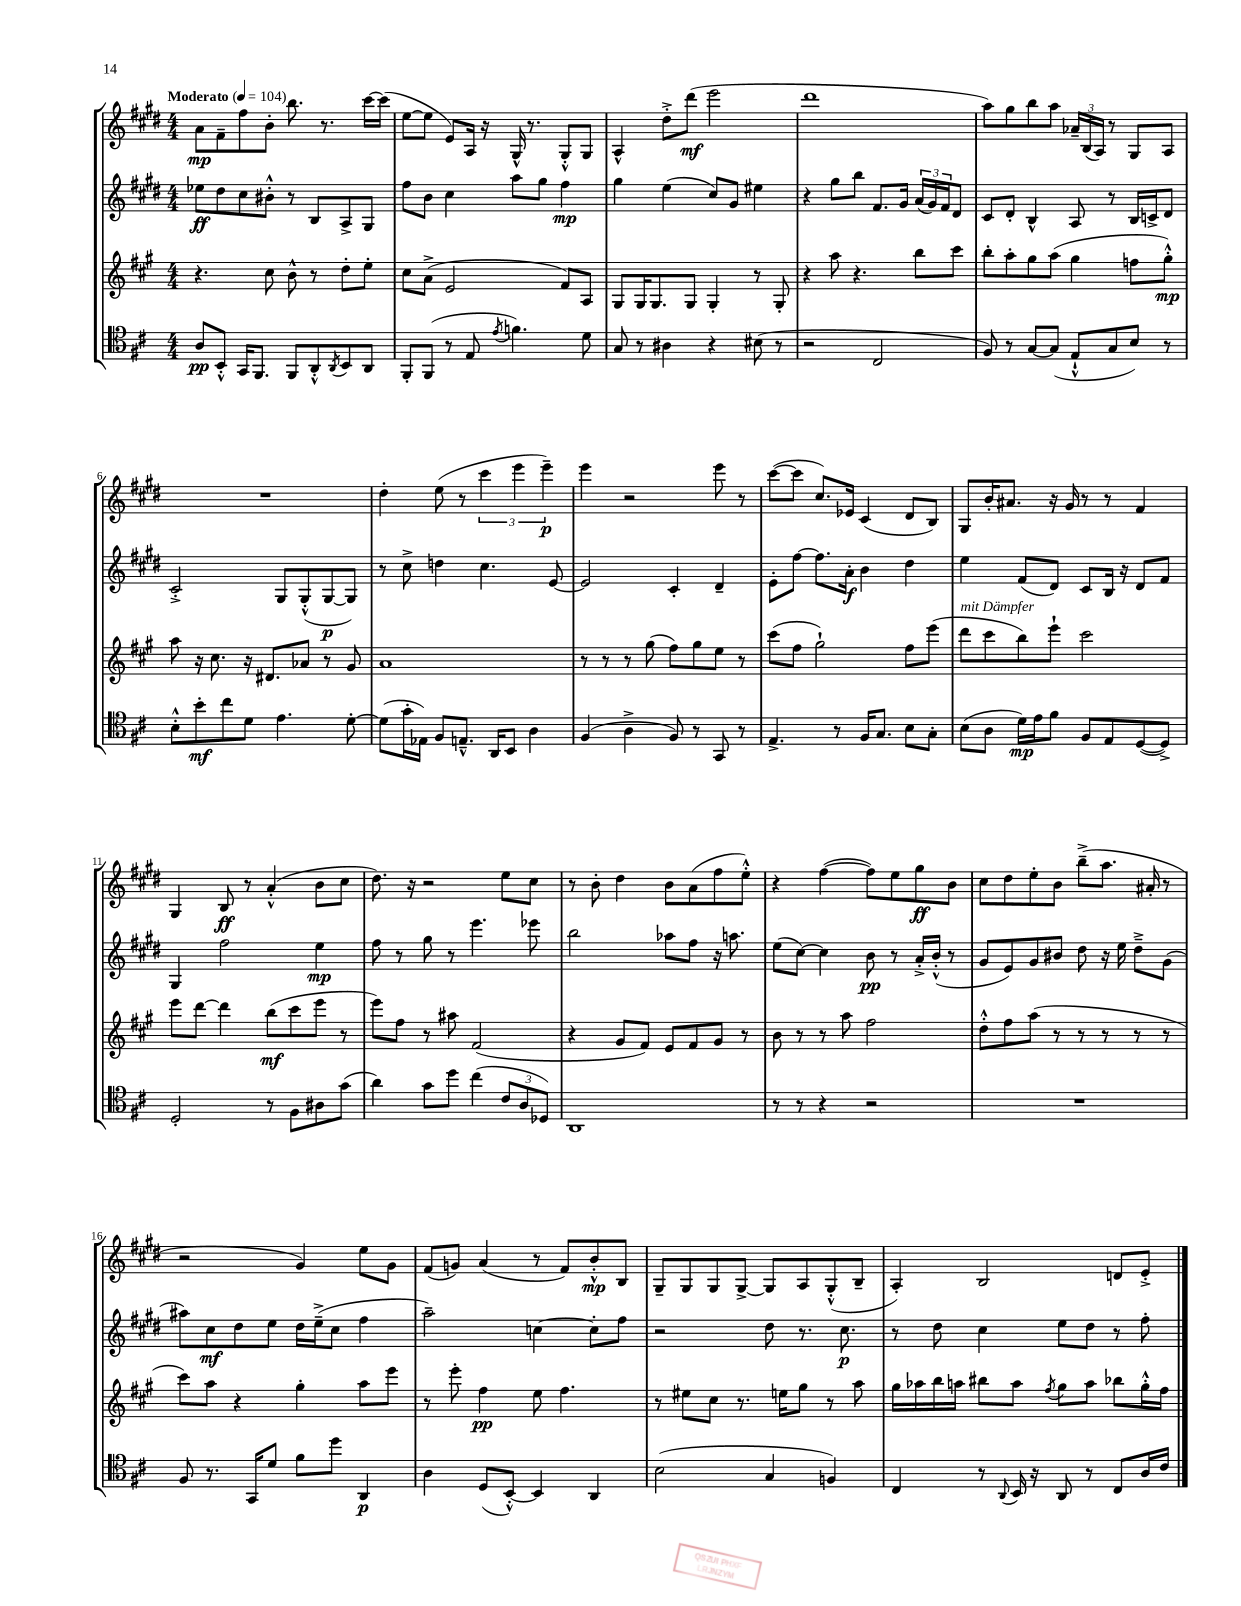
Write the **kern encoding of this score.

**kern	**kern	**kern	**kern
*staff4	*staff3	*staff2	*staff1
*clefC4	*clefG2	*clefG2	*clefG2
*k[f#c#]	*k[f#c#g#]	*k[f#c#g#d#]	*k[f#c#g#d#]
*M4/4	*M4/4	*M4/4	*M4/4
*MM104	*MM104	*MM104	*MM104
8A	4.r	8ee-	8a
8BB'^^	.	8dd#	8f#~
16GG	.	8cc#	8ff#
8.FF#	.	.	.
.	8cc#	8b#'^^	8b'
8FF#	8b^^	8r	8.bb
8AA'^^	8r	8B	.
.	.	.	8.r
8qAA	.	.	.
8BB	8dd'	8A^	.
8AA	8ee'	8G#	[16ccc#
.	.	.	(16ccc#]
=	=	=	=
8FF#'	8cc#	8ff#	[8ee
(8FF#	(8a^	8b	8ee]
8r	2e	4cc#	8e)
8E	.	.	16A
.	.	.	16r
8qe	.	.	.
4.f)	.	8aa	16G#^^
.	.	.	8.r
.	.	8gg#	.
.	8f#)	4ff#	8G#'^^
8d	8A	.	8G#
=	=	=	=
8G	8G#	4gg#	4A^^
8r	16G#	.	.
.	8.G#	.	.
4A#	.	(4ee	8dd#'^
.	8G#	.	(8ddd#
4r	4G#'	8cc#)	2eee
.	.	8g#	.
(8B#	8r	4ee#	.
8r	8G#'	.	.
=	=	=	=
2r	4r	4r	1ddd#
.	8aa	8gg#	.
.	4.r	8bb	.
2C#	.	8.f#	.
.	.	16g#	.
.	8bb	(24a	.
.	.	24g#)	.
.	.	24f#	.
.	8ccc#	8d#	.
=	=	=	=
8F#)	8bb'	8c#	8aa)
8r	8aa'	8d#'	8gg#
[8G	8gg#	4B^^	8bb
(8G]	(8aa	.	8aa
8E`^^	4gg#	8A	24a-~
.	.	.	(24B
.	.	.	24A)
8G	.	8r	8r
8B)	8ff	16B	8G#
.	.	16c^	.
8r	8gg#'^^)	8d#	8A
=	=	=	=
8B'^^	8aa	2c#'^	1r
8b'	16r	.	.
.	8.cc#	.	.
8cc#	.	.	.
8d	16r	.	.
.	8.d#	.	.
4.e	.	8G#	.
.	8a-	(8G#'^^	.
.	8r	[8G#	.
[8d'	8g#	8G#])	.
=	=	=	=
(8d]	1a	8r	4dd#'
16g'	.	8cc#^	.
16E-)	.	.	.
8F#	.	4dd	(8ee
8.E~^^	.	.	8r
.	.	4.cc#	6ccc#
16AA	.	.	.
8BB	.	.	.
.	.	.	6eee
4A	.	.	.
.	.	.	6eee~)
.	.	[8e	.
=	=	=	=
(4F#	8r	2e]	4eee
.	8r	.	.
4A^	8r	.	2r
.	(8gg#	.	.
8F#)	8ff#)	4c#'	.
8r	8gg#	.	.
8GG	8ee	4d#~	8eee
8r	8r	.	8r
=	=	=	=
4.E^	(8ccc#	8e'	([8ccc#
.	8ff#	[8ff#	8ccc#]
.	2gg#`)	8.ff#]	8.cc#)
8r	.	.	.
.	.	16a'	16e-
16F#	.	4b	(4c#
8.G	.	.	.
8B	8ff#	4dd#	8d#
8G'	(8eee	.	8B)
=	=	=	=
(8B	8ddd	4ee	8G#
8A	8ccc#	.	16b'
.	.	.	8.a#
16d)	8bb)	(8f#	.
16e	.	.	.
8f#	8eee`	8d#)	16r
.	.	.	16g#
8F#	2ccc#	8c#	8r
8E	.	16B	8r
.	.	16r	.
([8D	.	8d#	4f#
8D^])	.	8f#	.
=	=	=	=
2D'	8eee	4G#	4G#
.	[8ddd	.	.
.	4ddd]	2ff#	8B
.	.	.	8r
8r	(8bb	.	(4a'^^
8F#	8ccc#	.	.
8A#	8eee	4ee	8b
(8g	8r	.	8cc#
=	=	=	=
4a)	8eee)	8ff#	8.dd#)
.	8ff#	8r	.
.	.	.	16r
8g	8r	8gg#	2r
8dd	8aa#	8r	.
(4cc#	(2f#	4.eee	.
12c#	.	.	8ee
12A	.	.	.
.	.	8eee-	8cc#
12D-)	.	.	.
=	=	=	=
1AA	4r	2bb	8r
.	.	.	8b'
.	8g#	.	4dd#
.	8f#)	.	.
.	8e	8aa-	8b
.	8f#	8ff#	(8a
.	8g#	16r	8ff#
.	.	8.aa	.
.	8r	.	8ee'^^)
=	=	=	=
8r	8b	(8ee	4r
8r	8r	[8cc#)	.
4r	8r	4cc#]	([4ff#
.	8aa	.	.
2r	2ff#	8b	8ff#])
.	.	8r	8ee
.	.	16a'^	8gg#
.	.	(16b'^^	.
.	.	8r	8b
=	=	=	=
1r	8dd'^^	8g#	8cc#
.	8ff#	8e)	8dd#
.	(8aa	8g#	8ee'
.	8r	8b#	8b
.	8r	8dd#	(8bb~^
.	8r	16r	8.aa
.	.	16ee	.
.	8r	8dd#~^	.
.	.	.	16a#'
.	8r	(8g#	8r
=	=	=	=
8F#	8ccc#)	8aa#)	2r
8.r	8aa	8cc#	.
.	4r	8dd#	.
16GG	.	.	.
8d	.	8ee	.
8f#	4gg#'	16dd#	4g#)
.	.	(16ee~^	.
8dd	.	8cc#	.
4AA	8aa	4ff#	8ee
.	8eee	.	8g#
=	=	=	=
4A	8r	2aa~)	(8f#
.	8eee'	.	8g)
(8D	4ff#	.	(4a
[8BB'^^)	.	.	.
4BB]	8ee	[4cc	8r
.	4.ff#	.	8f#)
4AA	.	8cc']	8b'^^
.	.	8ff#	8B
=	=	=	=
(2B	8r	2r	8G#~
.	8ee#	.	8G#
.	8cc#	.	8G#
.	8.r	.	[8G#^
4G	.	8dd#	8G#]
.	16ee	.	.
.	8gg#	8.r	8A
4F)	8r	.	(8G#'^^
.	.	8.cc#	.
.	8aa	.	8B~
=	=	=	=
4C#	16gg#	8r	4A')
.	16aa-	.	.
.	16bb	8dd#	.
.	16aa	.	.
8r	8bb#	4cc#	2B
8qqAA	.	.	.
16BB	8aa	.	.
16r	.	.	.
.	8qff#	.	.
8AA	8gg#	8ee	.
8r	8aa	8dd#	.
8C#	8bb-	8r	8d
16A	16gg#'^^	8ff#'	8e'^
16c#	16ff#	.	.
==	==	==	==
*-	*-	*-	*-
